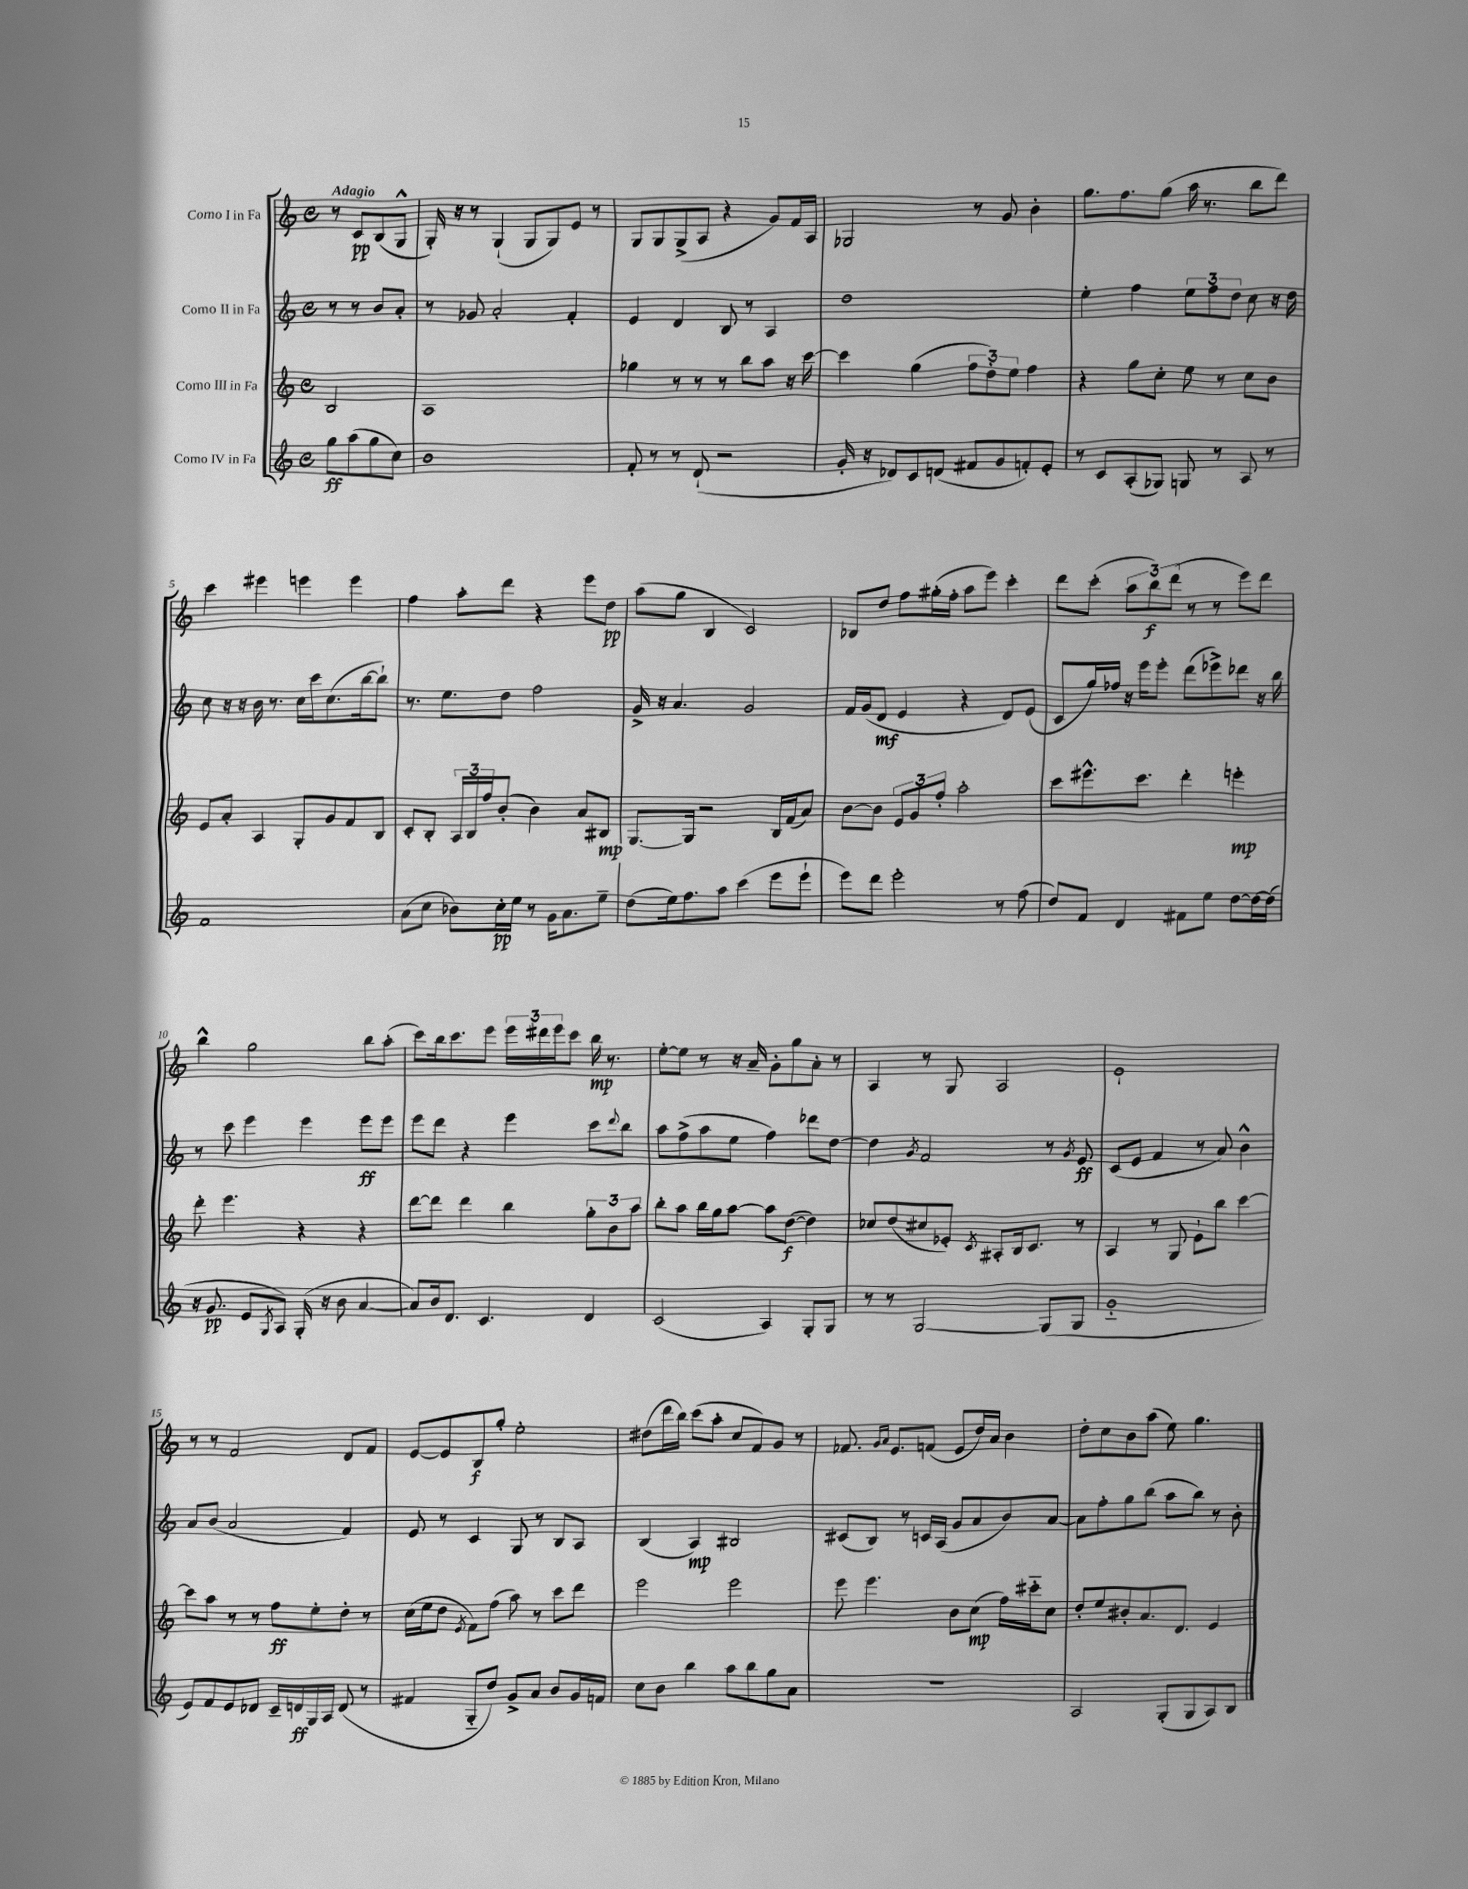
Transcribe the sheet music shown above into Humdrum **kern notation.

**kern	**kern	**kern	**kern
*staff4	*staff3	*staff2	*staff1
*clefG2	*clefG2	*clefG2	*clefG2
*k[]	*k[]	*k[]	*k[]
*M4/4	*M4/4	*M4/4	*M4/4
*met(c)	*met(c)	*met(c)	*met(c)
8gg	2B	8r	8r
(8aa	.	8r	8c
8gg	.	8b	(8B
8cc)	.	8a'	8G^^
=	=	=	=
1b	1A	8r	16G')
.	.	.	16r
.	.	8g-	8r
.	.	2a'	(4G`
.	.	.	8G
.	.	.	8G)
.	.	4f'	8e
.	.	.	8r
=	=	=	=
8f'	4gg-	4e	8G
8r	.	.	8G
8r	8r	4d	(8G^
(8d`	8r	.	8A
2r	8r	8B	4r
.	8bb	8r	.
.	8aa	4A	8g)
.	16r	.	16f
.	[16ccc	.	16A
=	=	=	=
16g'	4ccc]	1dd	2G-
16r	.	.	.
8d-)	.	.	.
8c	(4gg	.	.
(8d	.	.	.
8f#	12ff	.	8r
.	12dd')	.	.
8g	.	.	8g
.	12ee	.	.
8f')	4ff	.	4b'
8e'	.	.	.
=	=	=	=
8r	4r	4ee'	8.gg
8c	.	.	.
.	.	.	8.ff
(8A'	8gg	4ff	.
8G-)	8cc'	.	(8gg
8G	8ee	12ee	16aa
.	.	.	8.r
.	.	12ff	.
8r	8r	.	.
.	.	12dd	.
8A	8cc	8cc	8bb
8r	8b	16r	8ddd)
.	.	16dd	.
=	=	=	=
1f	8e	8cc	4ccc
.	8a'	16r	.
.	.	16r	.
.	4A	16b	4eee#
.	.	8.r	.
.	8G'	16cc	4eee
.	.	16ccc	.
.	8g	(8.cc	.
.	8f	.	4eee
.	.	[16bb	.
.	8B	8bb`])	.
=	=	=	=
(8a	8c'	8.r	4ff
8cc	8B'	.	.
.	.	8.ee	.
8b-)	24A	.	8aa'
.	24B	.	.
.	24ff	.	.
16cc'	(8b'	8dd	8ddd
16ee	.	.	.
8r	4b)	2ff	4r
16g	.	.	.
8.a	.	.	.
.	8a	.	8eee
8ee~	8B#	.	8dd
=	=	=	=
(8dd	[8.G	16g^	(8aa
.	.	16r	.
16ee)	.	4.a	8gg
8.ff	16G]	.	.
.	2r	.	4B
8aa	.	.	.
(4ccc	.	2g	2c)
8eee	16B	.	.
.	(16f	.	.
8eee`	8a)	.	.
=	=	=	=
8eee)	[8b	16f	8B-
.	.	(16g	.
8ddd	8b]	8d	8dd
2eee'	12e	4e	8ff
.	12g	.	.
.	.	.	(16gg#'
.	12ff'	.	.
.	.	.	16ff'
.	2aa'	4r	8aa
.	.	.	8eee)
8r	.	8d)	4ccc'
(8ff	.	(8e	.
=	=	=	=
8dd)	8ccc	8c	8ddd
8f	8.eee#^^	16gg)	(8ccc'
.	.	16ff-	.
4d	.	16r	12aa
.	8.ccc	16eee	.
.	.	.	12bb)
.	.	8eee'	.
.	.	.	(12ddd
8f#	4ddd'	(8ddd	8r
8ee	.	8eee-^)	8r
[8dd	4eee'	8ddd-	8eee)
16dd_	.	16r	8ddd
(16dd]	.	16bb	.
=	=	=	=
16r	8ddd'	8r	4bb^^
8.g	.	.	.
.	4.eee	8ccc	.
8e	.	4eee	2gg
8qG	.	.	.
8A)	.	.	.
(16G'	4r	4eee	.
16r	.	.	.
8b	.	.	.
[4a	4r	8eee	8bb
.	.	8eee	(8aa'
=	=	=	=
8a])	[8ddd	8eee	8ccc)
16b	8ddd]	8ddd	16bb
8.d	.	.	8.ccc
.	4ddd	4r	.
4.c	.	.	8eee
.	4bb	4eee	24eee
.	.	.	24ddd#
.	.	.	24eee
.	.	.	8ccc
4d	12gg'	8ccc	16bb
.	.	.	8.r
.	12b	.	.
.	.	8qqddd	.
.	.	8bb	.
.	12aa	.	.
=	=	=	=
(2c	8bb'	8aa	[8ee'
.	8aa	(8ff^	8ee]
.	16bb	8aa	8r
.	16gg	.	.
.	[8aa	8ee	16r
.	.	.	16a~
4A)	8aa]	4ff)	8g'
.	([8dd	.	8gg
8G'	4dd])	8ddd-	8a'
8G	.	[8dd	8r
=	=	=	=
8r	8cc-	4dd]	4A
8r	(8dd	.	.
.	.	8qg	.
[2G	8cc#	2f	8r
.	8e-')	.	8G
.	8qc	.	.
.	8A#'	.	2A
.	16B	.	.
.	8.c	.	.
(8G]	.	8r	.
.	.	8qg	.
8G	8r	8e	.
=	=	=	=
1g'~	4A	(8c	1e`
.	.	8e	.
.	8r	4f	.
.	8G	.	.
.	8e`	8r	.
.	8bb	8a)	.
.	[4ccc	4b^^	.
=	=	=	=
8e)	8ccc]	8a	8r
8f	8aa	(8b	8r
8e	8r	2a	2f
8d-	8r	.	.
16c~	8ff	.	.
16d	.	.	.
16G	8ee'	.	.
16A	.	.	.
(8d	8dd'	4f)	8d
8r	8r	.	8f
=	=	=	=
4f#	(16cc	8e	[8e
.	16ee	.	.
.	8dd	8r	8e]
.	8qe	.	.
8G'~	8f)	4c	8B
8dd)	(8ff	.	8gg'
8g^	8aa)	8G	2ee'
8a	8r	8r	.
8b	8ccc	8B	.
16g	8ddd	8A	.
16f	.	.	.
=	=	=	=
8cc	2eee	(4B	(8dd#
8b	.	.	16ddd
.	.	.	16bb)
4bb	.	4A)	(8ccc
.	.	.	8aa'
8aa	2eee	2B#	8cc
8bb	.	.	8f)
8gg	.	.	8g
8a	.	.	8r
=	=	=	=
1r	8eee	(8c#	8.f-
.	4.eee	8B)	.
.	.	.	16qqg
.	.	.	16qqa
.	.	.	8.e
.	.	8r	.
.	.	16c	(8f
.	.	(16A	.
.	8b	8g	8e
.	(8cc	8a	16dd)
.	.	.	16a
.	16ff)	8b)	4b
.	16ccc#'~	.	.
.	8cc	[8a	.
=	=	=	=
2A	8dd'	8a]	8dd'
.	8ee	8ff'	8cc
.	8b#'	8gg	8b
.	8.a	(8bb	(8aa
(8G'	.	8aa	8ee)
.	8.d	.	.
8G	.	8bb)	4.gg
8A)	4e	8r	.
8B	.	8b'	.
==	==	==	==
*-	*-	*-	*-
